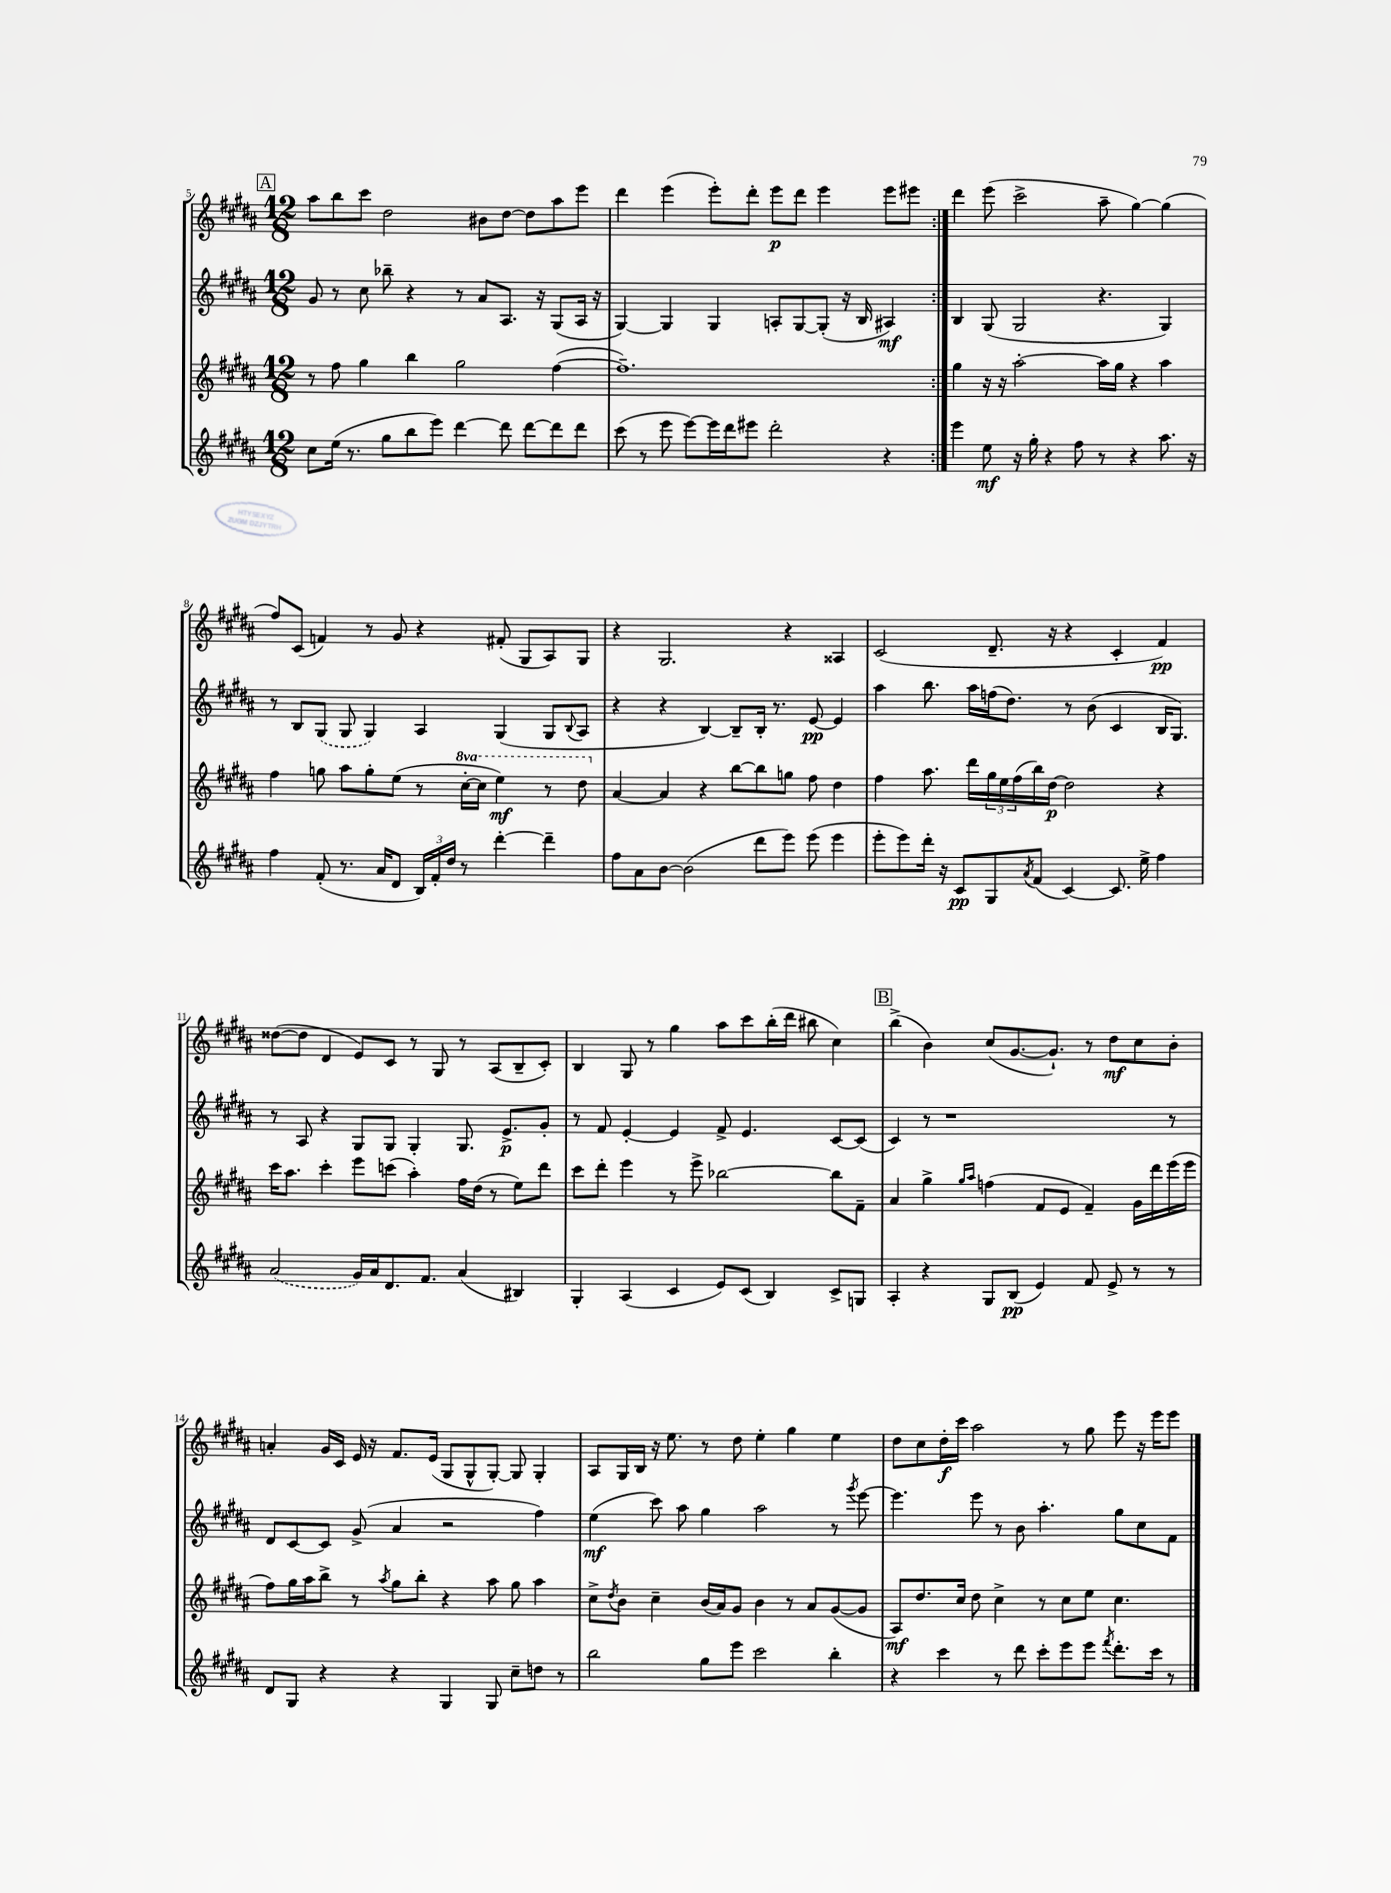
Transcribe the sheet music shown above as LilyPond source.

<<
\new StaffGroup <<
\new Staff = "s0" {
    \clef treble \key b \major \numericTimeSignature \time 12/8
    \repeat volta 2 { \mark \markup { \box "A" } ais''8 b''8 cis'''8 dis''2 bis'8 dis''8~ dis''8 ais''8 e'''8 |
    dis'''4 e'''4( e'''8-.) dis'''8-. e'''8\p dis'''8 e'''4 e'''8 eis'''8 | }
    dis'''4 e'''8( cis'''2-> ais''8-- gis''4~) gis''4( |
    fis''8) cis'8( f'4) r8 gis'8 r4 fis'8-.( gis8 ais8) gis8 |
    r4 gis2. r4 aisis4 |
    cis'2( dis'8.-- r16 r4 cis'4-. fis'4\pp) |
    disis''8~( disis''8 dis'4 e'8) cis'8 r8 gis8 r8 ais8( b8-- cis'8-.) |
    b4 gis8 r8 gis''4 ais''8 cis'''8 b''16-.( dis'''16 bis''8 cis''4) |
    \mark \markup { \box "B" } b''4->( b'4) cis''8( gis'8.~ gis'8.-!) r8 dis''8\mf cis''8 b'8-. |
    a'4-. gis'16 cis'16 e'16 r16 fis'8. e'16( gis8 gis8-^ gis8~-.) gis8 gis4-. |
    ais8 gis16 b16 r16 e''8. r8 dis''8 e''4-. gis''4 e''4 |
    dis''8 cis''8 dis''16-.\f cis'''16 ais''2 r8 gis''8 e'''8 r16 e'''16 e'''8 \bar "|." |
}
\new Staff = "s1" {
    \clef treble \key b \major \numericTimeSignature \time 12/8
    \repeat volta 2 { \mark \markup { \box "A" } gis'8 r8 cis''8 bes''8-- r4 r8 ais'8 ais8. r16 gis8( ais16 r16 |
    gis4~) gis4 gis4 a8-. gis8~ gis8-.( r16 b16 ais4\mf) | }
    b4 gis8( gis2 r4. gis4) |
    r8 b8 \once \slurDashed gis8( gis8 gis4) ais4 gis4( gis8 \appoggiatura { b8 } ais8 |
    r4 r4 b4~) b8-- b16-. r8. e'8~\pp e'4 |
    ais''4 b''8. ais''16 f''16( dis''8.) r8 b'8( cis'4 b16 gis8.) |
    r8 ais8 r4 gis8 gis8 gis4-. gis8. e'8.->\p gis'8-. |
    r8 fis'8 e'4~-. e'4 fis'8-> e'4. cis'8~ cis'8( |
    \mark \markup { \box "B" } cis'4) r8 r1 r8 |
    dis'8 cis'8~ cis'8 gis'8->( ais'4 r2 fis''4) |
    e''4\mf( cis'''8) ais''8 gis''4 ais''2 r8 \acciaccatura { gis'''8 } e'''8~ |
    e'''4. e'''8 r8 b'8 ais''4.-. gis''8 cis''8 fis'8 \bar "|." |
}
\new Staff = "s2" {
    \clef treble \key b \major \numericTimeSignature \time 12/8 \set Staff.ottavationMarkups = #ottavation-simple-ordinals
    \repeat volta 2 { \mark \markup { \box "A" } r8 fis''8 gis''4 b''4 gis''2 fis''4~( |
    fis''1.--) | }
    gis''4 r16 r16 ais''2~-. ais''16 gis''16 r4 ais''4 |
    fis''4 g''8 ais''8 g''8-. e''8( r8 \ottava #1 cis'''16~-. cis'''16 e'''4\mf) r8 dis'''8 \ottava #0 |
    ais'4~ ais'4 r4 b''8~ b''8 g''8 fis''8 dis''4 |
    fis''4 ais''8. dis'''16 \tuplet 3/2 { gis''16 e''16 fis''16( } b''16) dis''16~\p dis''2 r4 |
    cis'''16 ais''8. cis'''4-. e'''8 c'''8( ais''4-.) fis''16 dis''16( r8 e''8) dis'''8 |
    cis'''8 dis'''8-. e'''4 r8 e'''8-> bes''2~ bes''8 fis'8-- |
    \mark \markup { \box "B" } ais'4 gis''4-> \grace { gis''16 ais''16 } f''4( fis'8 e'8 fis'4--) gis'16 dis'''16 e'''16( e'''16 |
    fis''8) gis''16 ais''16 b''8-> r8 \acciaccatura { ais''8 } gis''8 b''8-. r4 ais''8 gis''8 ais''4 |
    cis''8-> \acciaccatura { dis''8 } b'8 cis''4-- b'16( ais'16) gis'8 b'4 r8 ais'8 gis'8~( gis'8 |
    ais8\mf) dis''8. cis''16 dis''8 cis''4-> r8 cis''8 e''8 cis''4. \bar "|." |
}
\new Staff = "s3" {
    \clef treble \key b \major \numericTimeSignature \time 12/8
    \repeat volta 2 { \mark \markup { \box "A" } cis''8 e''16( r8. gis''8 b''8 e'''8) dis'''4~ dis'''8 dis'''8~ dis'''8 dis'''8 |
    cis'''8( r8 e'''8 e'''8~) e'''16 dis'''16 eis'''8 dis'''2-. r4 | }
    e'''4 e''8\mf r16 gis''16-. r4 fis''8 r8 r4 ais''8. r16 |
    fis''4 fis'8-.( r8. ais'16 dis'8 \tuplet 3/2 { b16) fis'16-. dis''16 } r8 dis'''4~-. dis'''4-- |
    fis''8 ais'8 b'8~ b'2( dis'''8 e'''8) e'''8( e'''4 |
    e'''8-. e'''8) dis'''16-. r16 cis'8\pp gis8 \acciaccatura { ais'8 } fis'8( cis'4~) cis'8. e''16-> fis''4 |
    \once \slurDashed ais'2( gis'16) ais'16 dis'8. fis'8. ais'4( bis4) |
    gis4-. ais4( cis'4 e'8) cis'8( b4) cis'8-> g8 |
    \mark \markup { \box "B" } ais4-. r4 gis8 b8\pp( e'4) fis'8 e'8-> r8 r8 |
    dis'8 gis8 r4 r4 gis4 gis8 cis''8-- d''8 r8 |
    b''2 gis''8 e'''8 cis'''2 b''4-. |
    r4 cis'''4 r8 dis'''8 cis'''8-. e'''8 e'''8 \acciaccatura { fis'''8 } dis'''8.-. cis'''16 r8 \bar "|." |
}
>>
>>
\layout { \context { \Score currentBarNumber = #5 } }
